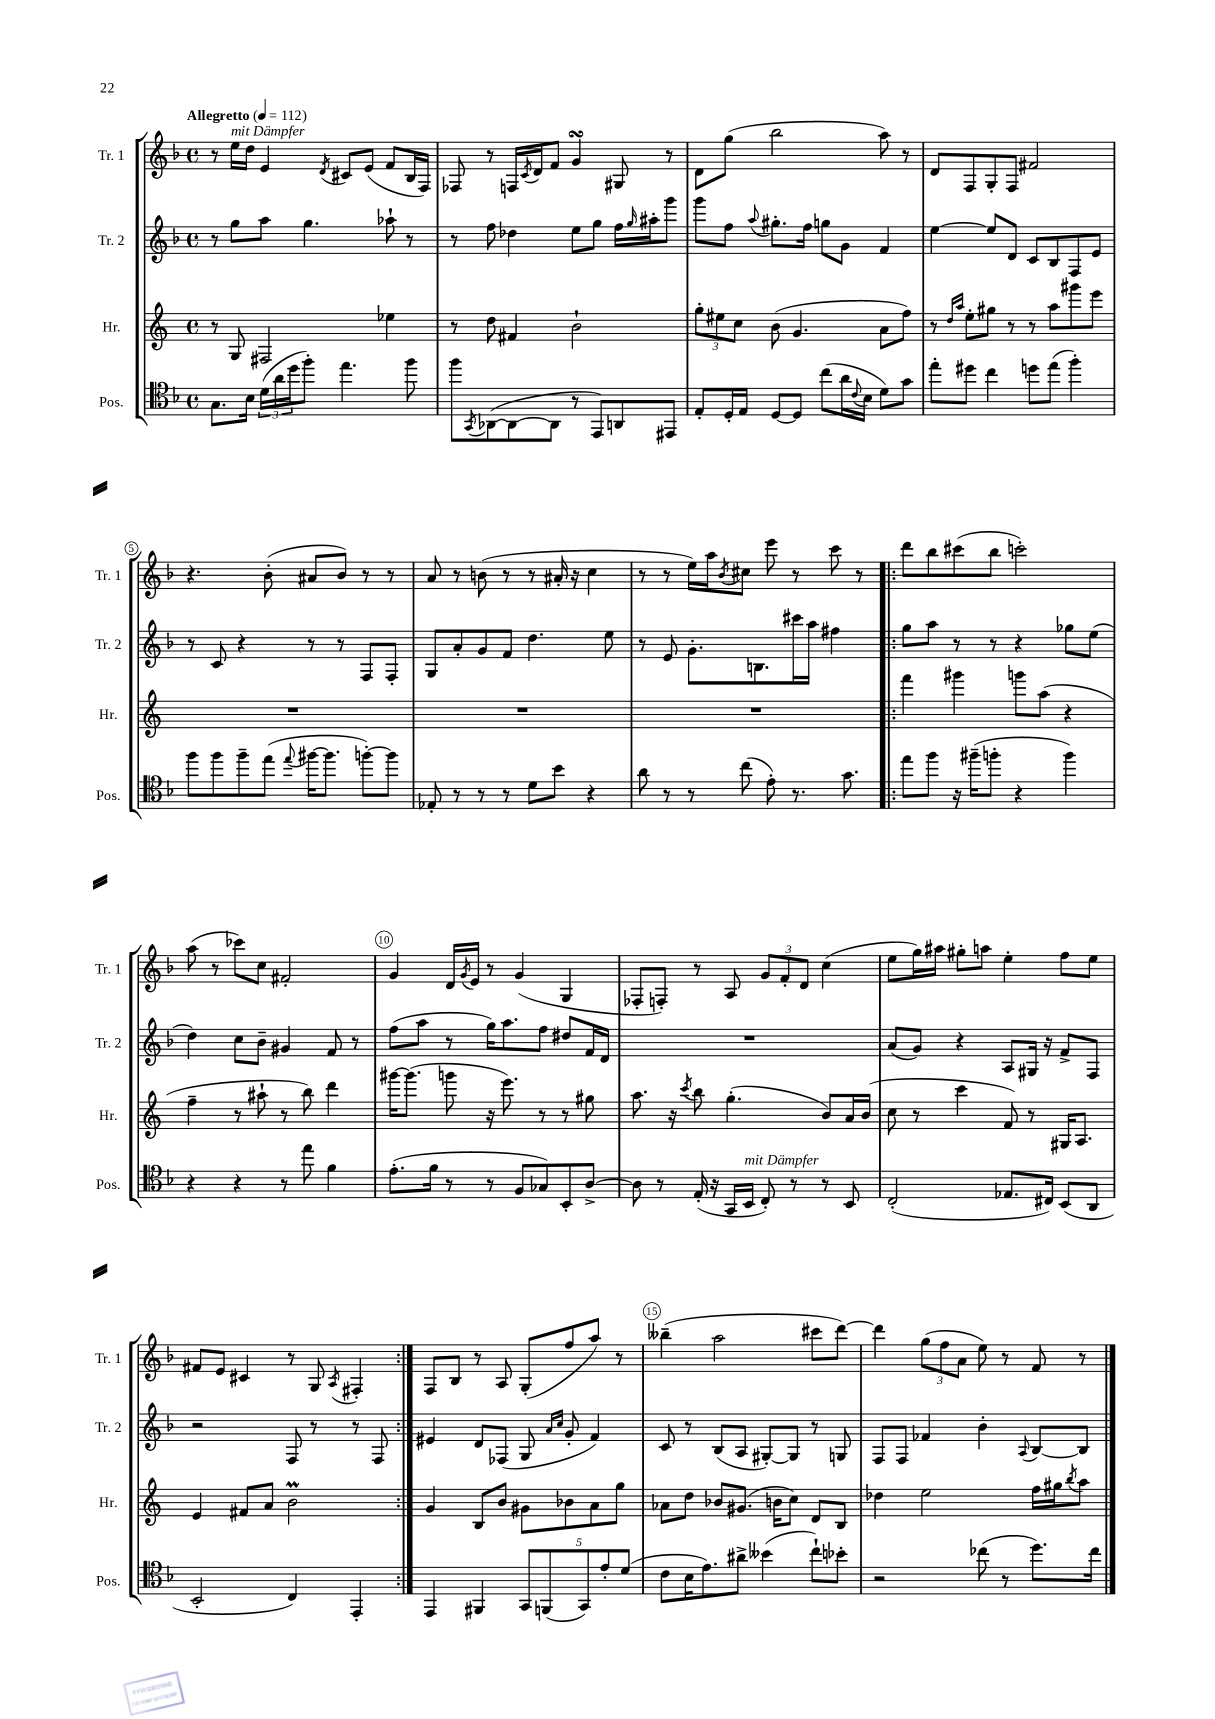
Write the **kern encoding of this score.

**kern	**kern	**kern	**kern
*part4	*part3	*part2	*part1
*staff4	*staff3	*staff2	*staff1
*I"Pos.	*I"Hr.	*I"Tr. 2	*I"Tr. 1
*I'Pos.	*I'Hr.	*I'Tr. 2	*I'Tr. 1
*clefC4	*clefG2	*clefG2	*clefG2
*k[b-]	*k[]	*k[b-]	*k[b-]
*M4/4	*M4/4	*M4/4	*M4/4
*met(c)	*met(c)	*met(c)	*met(c)
*MM112	*MM112	*MM112	*MM112
=1	=1	=1	=1
!	!	!	!LO:TX:a:B:t=Allegretto
8.G\L	8r	8r	8r
!	!	!	!LO:TX:a:i:t=mit Dämpfer
.	8G/	8gg\L	16ee\LL
16B-\Jk	.	.	16dd\JJ
(24d\LL	2F#X/	8aa\J	4e/
24a\	.	.	.
24dd\J	.	.	.
8ff'\J)	.	4.gg\	.
.	.	.	8qd/
4.ee\	.	.	8c#X/L
.	.	.	(8e/J
.	4ee-X\	8aa-X`\	8f/L
8ff\	.	8r	16B-/L
.	.	.	16F/JJ)
=2	=2	=2	=2
8ff\L	8r	8r	8F-X/
8qGG/	.	.	.
([8AA-X\	8dd\	8ff\	8r
8AA-\_	4f#X/	4dd-X\	16Fn/LL
.	.	.	8qc/
.	.	.	16d/J
8AA-\J]	.	.	8f/J
8r	2b`\	8ee\L	4gsSSS/
8EE/L)	.	8gg\J	.
8AAn/	.	16ff\LL	8G#X/
.	.	16qqgg/	.
.	.	16aa#X'\J	.
8EE#X/J	.	8ggg\J	8r
=3	=3	=3	=3
8E'/L	12gg'\L	8ggg\L	8d\L
.	12ee#X\	.	.
16D'/L	.	8ff\J	(8gg\J
.	12cc\J	.	.
16E/JJ	.	.	.
.	.	8qqaa/	.
[8D/L	(8b\	8.gg#X'\L	2bb-\
8D/J]	4.g/	.	.
.	.	16ff\Jk	.
(8cc\L	.	8ggn\L	.
16a\L	.	8g\J	.
8qqc/	.	.	.
16B-\JJ	.	.	.
8d\L)	8a\L	4f/	8aa\)
8g\J	8ff\J)	.	8r
=4	=4	=4	=4
8ee'\L	8r	[4ee\	8d/L
.	16qqdd/LL	.	.
.	16qqaa/JJ	.	.
8dd#X\J	8ee'\L	.	8F/
4cc\	8gg#X\J	8ee/L]	8G'/
.	8r	8d/J	8F/J
8ddn\L	8r	8c/L	2f#X/
(8ee\J	8aa\L	8B-/	.
4ff'\)	8ggg#X\	8F/	.
.	8eee\J	8e/J	.
!!LO:LB:g=z
=5	=5	=5	=5
8ff\L	1r	8r	4.r
8ff\	.	8c/	.
8ff~\	.	4r	.
(8ee\J	.	.	(8b-'\
8qqee/	.	.	.
[16ff#X\KL	.	8r	8a#X/L
8.ff#\J]	.	.	.
.	.	8r	8b-/J)
[8ffn'\L)	.	8F/L	8r
8ff\J]	.	8F'/J	8r
=6	=6	=6	=6
8E-X'/	1r	8G/L	8a/
8r	.	8a'/	8r
8r	.	8g/	(8bn\
8r	.	8f/J	8r
8d\L	.	4.dd\	8r
8b-\J	.	.	16a#X'/
.	.	.	16r
4r	.	.	4cc\
.	.	8ee\	.
=7	=7	=7	=7
8a\	1r	8r	8r
8r	.	8e/	8r
8r	.	8.g'\L	16ee\LL)
.	.	.	16aa\J
.	.	.	8qb-/
(8cc\	.	.	8cc#X\J
.	.	8.Bn\	.
8e'\)	.	.	8eee\
8.r	.	16ccc#X\L	8r
.	.	16aa\JJ	.
.	.	4ff#X\	8ccc\
8.g\	.	.	.
.	.	.	8r
=8!|:	=8!|:	=8!|:	=8!|:
8ee\L	4fff\	8gg\L	8ddd\L
8ff\J	.	8aa\J	8bb-\
16r	4ggg#X\	8r	(8ccc#X\
(16ff#X~\KL	.	.	.
8ffn'\J	.	8r	8bb-\J
4r	8gggn\L	4r	2cccn'\)
.	(8aa\J	.	.
4ff\)	4r	8gg-X\L	.
.	.	(8ee\J	.
!!LO:LB:g=z
=9	=9	=9	=9
4r	4ff~\	4dd\)	(8aa\
.	.	.	8r
4r	8r	8cc\L	8ccc-X\L)
.	8aa#X`\	8b-~\J	8cc\J
8r	8r	4g#X/	2f#X'/
8ee\	8bb\)	.	.
4f\	4ddd\	8f/	.
.	.	8r	.
=10	=10	=10	=10
(8.e'\L	[16ggg#X\KL	(8ff\L	4g/
.	(8.ggg#\J]	.	.
.	.	8aa\J	.
16f\Jk	.	.	.
8r	8gggn\	8r	16d/LL
.	.	.	8qg/
.	.	.	16e/JJ
8r	16r	16gg\KL)	8r
.	8.eee\)	8.aa\	.
8F/L	.	.	(4g/
8G-X/)	8r	8ff\J	.
8BB-'/	8r	8dd#X/L	4G/
[8A^/J	8gg#X\	16f/L	.
.	.	16d/JJ	.
=11	=11	=11	=11
8A\]	8.aa\	1r	8F-X'/L
8r	.	.	8Fn'/J)
.	16r	.	.
.	8qccc/	.	.
(16E'/	8bb\	.	8r
16r	.	.	.
16GG/LL	(4.gg'\	.	8A/
!LO:TX:a:i:t=mit Dämpfer	!	!	!
16BB-/JJ	.	.	.
8C'/)	.	.	12g/L
.	.	.	12f'/
8r	.	.	.
.	.	.	12d/J
8r	8b/L)	.	(4cc\
8BB-/	16a/L	.	.
.	(16b/JJ	.	.
=12	=12	=12	=12
(2C'/	8cc\	(8a/L	8ee\L
.	8r	8g/J)	16gg\L)
.	.	.	16aa#X\JJ
.	4ccc\	4r	8gg#X'\L
.	.	.	8aan\J
8.E-X/L	8f/)	8A/L	4ee'\
.	8r	16G#X/Jk	.
16C#X/Jk)	.	16r	.
(8BB-/L	16G#X/KL	8f^/L	8ff\L
.	8.A/J	.	.
8AA/J	.	8F/J	8ee\J
!!LO:LB:g=z
=13	=13	=13	=13
2BB-'/	4e/	2r	8f#X/L
.	.	.	8e/J
.	8f#X/L	.	4c#X/
.	8a/J	.	.
4C/)	2bm\	8F/	8r
.	.	8r	8G/
.	.	.	8qA/
4EE'/	.	8r	4F#X'/
.	.	8F/	.
=14:|!	=14:|!	=14:|!	=14:|!
4EE/	4g/	4e#X/	8F/L
.	.	.	8B-/J
4FF#X/	8B/L	8d/L	8r
.	8b/J	(8F-X/J	8A/
10GG/L	8g#X\L	8G/	(8G'/L
(10FFn/	.	.	.
.	.	16qqa/LL	.
.	.	16qqcc/JJ	.
.	8b-X\	8g'/	8ff/
10GG/)	.	.	.
.	8a\	4f/)	8aa/J)
10e'/	.	.	.
.	8gg\J	.	8r
(10d/J	.	.	.
=15	=15	=15	=15
8c\L	8a-X\L	8c/	(4bb--X~\
16B-\K	8dd\J	8r	.
8.e\)	.	.	.
.	8b-X/L	(8B-/L	2aa\
8a#X^\J	(8.g#X/J	8A/J	.
(4b--X\	.	[8G#X'/L)	.
.	16bn\KL	.	.
.	8cc\J)	8G#/J]	.
8cc`\L)	8d/L	8r	8ccc#X\L
8b-X'\J	8B/J	8Gn/	[8ddd\J)
=16	=16	=16	=16
2r	4dd-X\	8F/L	4ddd\]
.	.	8F/J	.
.	2ee\	4f-X/	(12gg\L
.	.	.	12ff\
.	.	.	12a\J
(8cc-X\	.	4b-'\	8ee\)
8r	.	.	8r
.	.	8qqA/	.
8.dd\L)	16ff\LL	[8B-/L	8f/
.	16gg#X\J	.	.
.	8qbb/	.	.
.	8aa\J	8B-/J]	8r
16cc-\Jk	.	.	.
==	==	==	==
*-	*-	*-	*-
